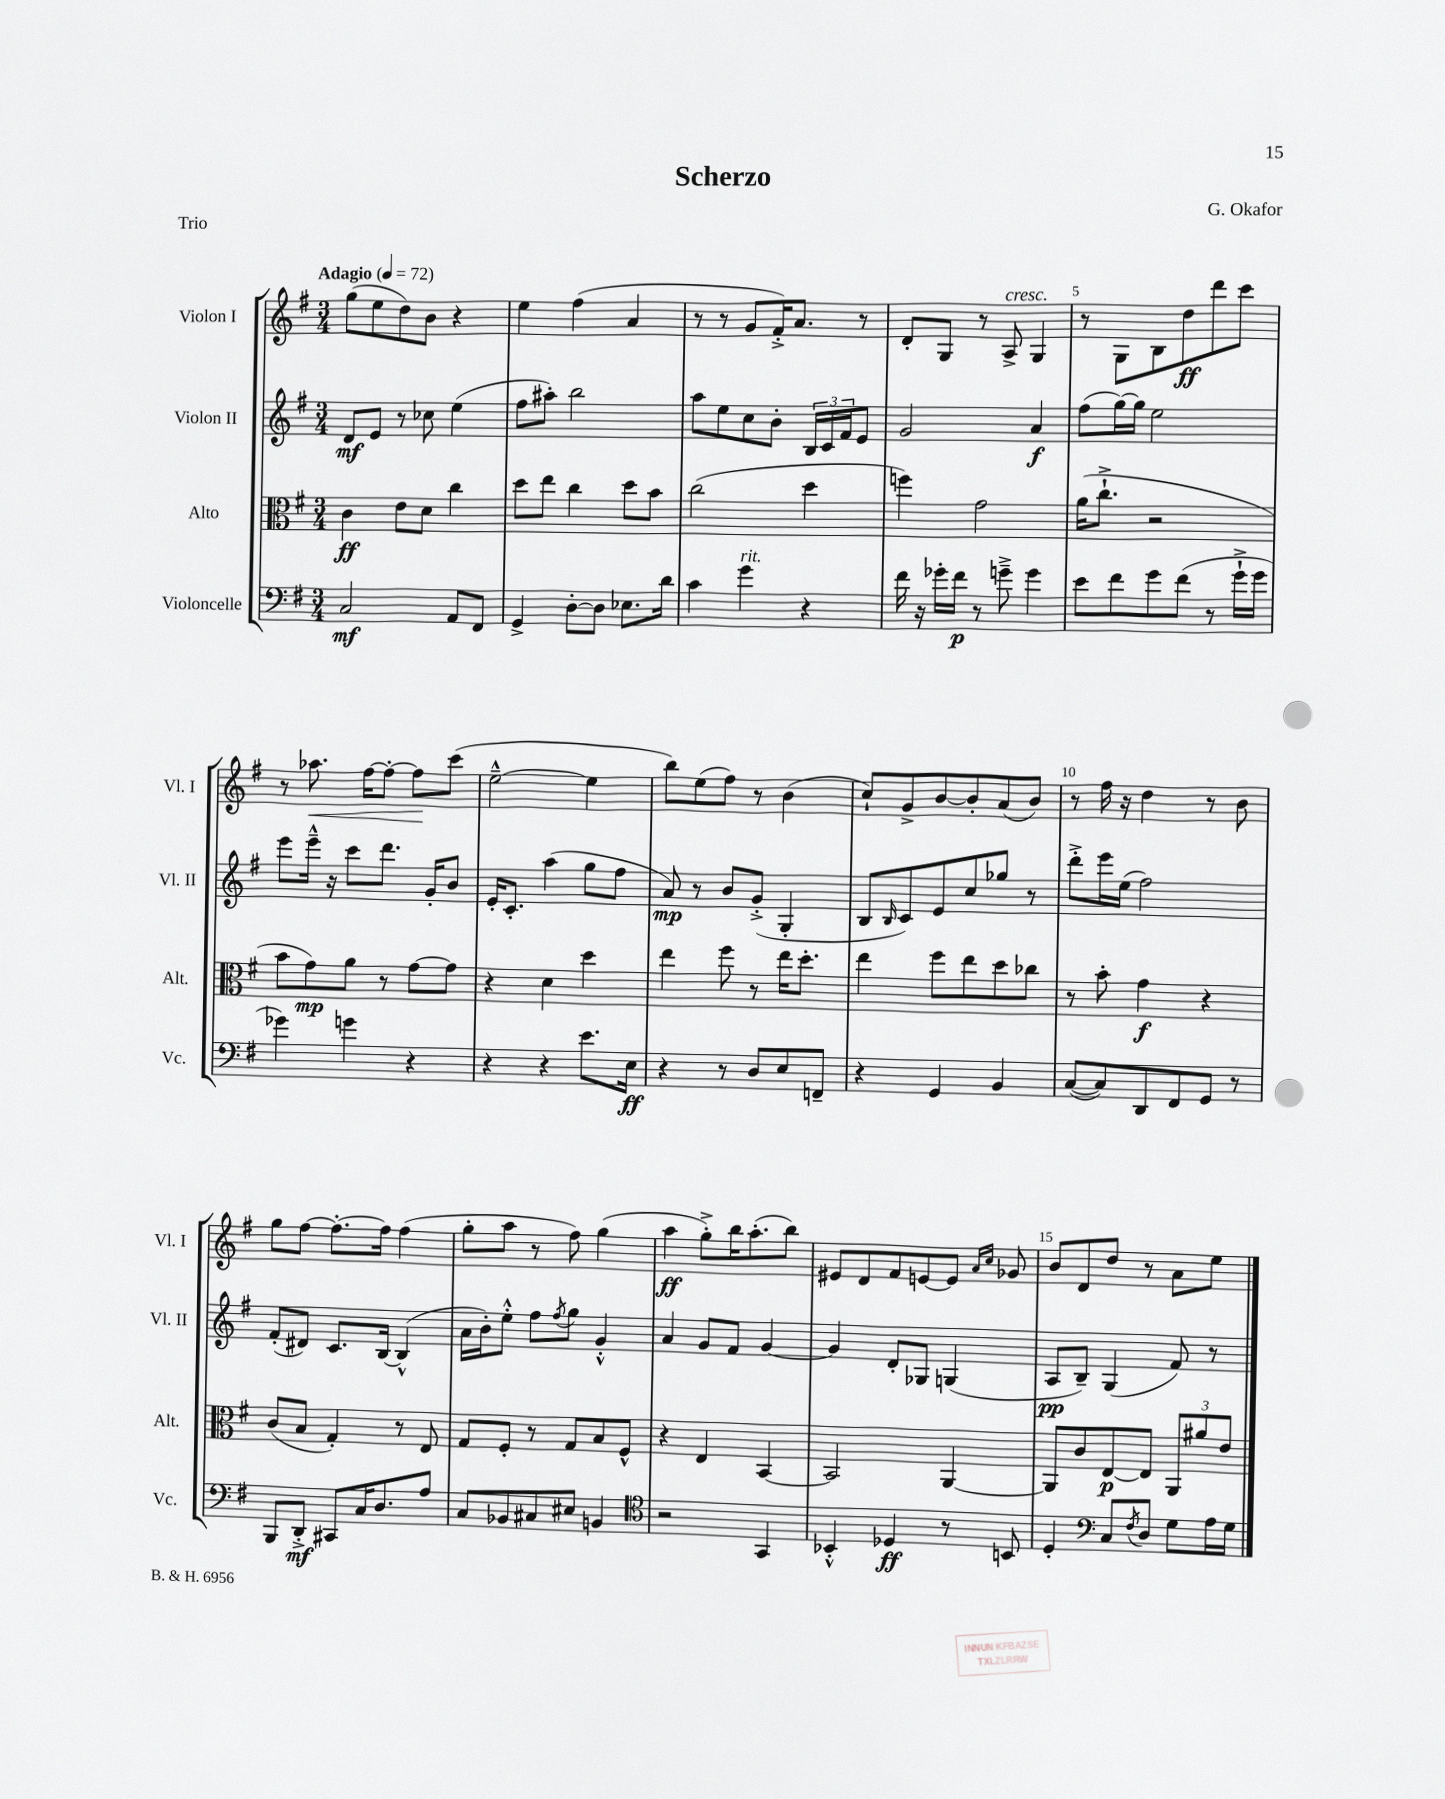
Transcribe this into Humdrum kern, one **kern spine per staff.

**kern	**dynam	**kern	**dynam	**kern	**dynam	**kern	**dynam
*part4	*part4	*part3	*part3	*part2	*part2	*part1	*part1
*staff4	*staff4	*staff3	*staff3	*staff2	*staff2	*staff1	*staff1
*I"Violoncelle	*	*I"Alto	*	*I"Violon II	*	*I"Violon I	*
*I'Vc.	*	*I'Alt.	*	*I'Vl. II	*	*I'Vl. I	*
*clefF4	*	*clefC3	*	*clefG2	*	*clefG2	*
*k[f#]	*	*k[f#]	*	*k[f#]	*	*k[f#]	*
*M3/4	*	*M3/4	*	*M3/4	*	*M3/4	*
*MM72	*	*MM72	*	*MM72	*	*MM72	*
=1	=1	=1	=1	=1	=1	=1	=1
!	!	!	!	!	!	!LO:TX:a:B:t=Adagio	!
2C/	mf	4c\	ff	8d/L	mf	(8gg\L	.
.	.	.	.	8e/J	.	8ee\	.
.	.	8e\L	.	8r	.	8dd\)	.
.	.	8d\J	.	8cc-X\	.	8b\J	.
8AA/L	.	4cc\	.	(4ee\	.	4r	.
8FF#/J	.	.	.	.	.	.	.
=2	=2	=2	=2	=2	=2	=2	=2
4GG^/	.	8dd\L	.	8ff#\L	.	4ee\	.
.	.	8ee\J	.	8aa#X'\J)	.	.	.
[8D'\L	.	4cc\	.	2bb\	.	(4ff#\	.
8D\J]	.	.	.	.	.	.	.
8.E-X\L	.	8dd\L	.	.	.	4a/	.
.	.	8b\J	.	.	.	.	.
16d\Jk	.	.	.	.	.	.	.
=3	=3	=3	=3	=3	=3	=3	=3
4c\	.	(2cc\	.	8aa\L	.	8r	.
.	.	.	.	8ee\	.	8r	.
!LO:TX:a:i:t=rit.	!	!	!	!	!	!	!
4g\	.	.	.	8cc\	.	8g/L	.
.	.	.	.	8b'\J	.	16f#'^/K)	.
.	.	.	.	.	.	8.a/J	.
4r	.	4dd\	.	24B/LL	.	.	.
.	.	.	.	24c/	.	.	.
.	.	.	.	24f#/J	.	.	.
.	.	.	.	8e/J	.	8r	.
=4	=4	=4	=4	=4	=4	=4	=4
16f#\	.	4ffn\)	.	2g/	.	8d'/L	.
16r	.	.	.	.	.	.	.
16g-X'\LL	.	.	.	.	.	8G/J	.
16f#\JJ	p	.	.	.	.	.	.
8r	.	2g\	.	.	.	8r	.
!	!	!	!	!	!	!LO:TX:a:i:t=cresc.	!
8gn~^\	.	.	.	.	.	8A^/	.
4g\	.	.	.	4a/	f	4G/	.
=5	=5	=5	=5	=5	=5	=5	=5
8e\L	.	(16a\KL	.	(8ff#\L	.	8r	.
.	.	8.cc`^\J	.	.	.	.	.
8f#\	.	.	.	[16gg\L)	.	8G\L	.
.	.	.	.	16gg\JJ]	.	.	.
8g\	.	2r	.	2ee\	.	8B\	.
(8f#\J	.	.	.	.	.	8dd\	ff
8r	.	.	.	.	.	8ddd\	.
16g`^\LL	.	.	.	.	.	8ccc\J	.
16g\JJ	.	.	.	.	.	.	.
!!LO:LB:g=z
=6	=6	=6	=6	=6	=6	=6	=6
4g-X\)	.	8b\L	.	8eee\L	.	8r	.
!	!	!	!	!	!	!	!LO:HP:b
.	.	8g\)	mp	16eee~^^\Jk	.	8.aa-X\	<
.	.	.	.	16r	.	.	.
4gn\	.	8a\J	.	8ccc\L	.	.	.
.	.	.	.	.	.	[16ff#\KL	.
.	.	8r	.	8.ddd\J	.	8ff#'\J_	.
4r	.	[8g\L	.	.	.	8ff#\L]	.
.	.	.	.	16g'/KL	.	.	.
.	.	8g\J]	.	8b/J	.	(8ccc\J	[
=7	=7	=7	=7	=7	=7	=7	=7
4r	.	4r	.	16e'/KL	.	[2ee~^^\	.
.	.	.	.	8.c'/J	.	.	.
4r	.	4d\	.	(4aa\	.	.	.
8.e\L	.	4dd\	.	8gg\L	.	4ee\]	.
.	.	.	.	8ff#\J	.	.	.
16E\Jk	ff	.	.	.	.	.	.
=8	=8	=8	=8	=8	=8	=8	=8
4r	.	4ee\	.	8a/)	mp	8bb\L)	.
.	.	.	.	8r	.	(8ee\	.
8r	.	8ff#\	.	8b/L	.	8ff#\J)	.
8D/L	.	8r	.	(8g'^/J	.	8r	.
8E/	.	16ee\KL	.	4G'/	.	(4b\	.
.	.	8.dd'\J	.	.	.	.	.
8FFn~/J	.	.	.	.	.	.	.
=9	=9	=9	=9	=9	=9	=9	=9
4r	.	4ee\	.	8B/L	.	8cc`/L)	.
.	.	.	.	16qqB/	.	.	.
.	.	.	.	8c/)	.	8g^/	.
4GG/	.	8ff#\L	.	8e/	.	[8b/	.
.	.	8ee\	.	8cc/	.	8b'/]	.
4BB/	.	8dd\	.	8gg-X/J	.	(8a/	.
.	.	8cc-X\J	.	8r	.	8b/J)	.
=10	=10	=10	=10	=10	=10	=10	=10
([8C/L	.	8r	.	8ddd'^\L	.	8r	.
8C/])	.	8b'\	.	16eee\L	.	16ff#\	.
.	.	.	.	(16ee\JJ	.	16r	.
8DD/	.	4g\	f	2ff#\)	.	4dd\	.
8FF#/	.	.	.	.	.	.	.
8GG/J	.	4r	.	.	.	8r	.
8r	.	.	.	.	.	8b\	.
!!LO:LB:g=z
=11	=11	=11	=11	=11	=11	=11	=11
8BBB/L	.	(8c/L	.	(8f#'/L	.	8gg\L	.
8DD'^/J	mf	8B/J	.	8d#X/J)	.	[8ff#\J	.
8CC#X/L	.	4G'/)	.	8.c/L	.	8.ff#'\L_	.
16C/K	.	.	.	.	.	.	.
8.D/	.	.	.	[16B/Jk	.	16ff#\Jk]	.
.	.	8r	.	(4B^^/]	.	(4ff#\	.
8A/J	.	8E/	.	.	.	.	.
=12	=12	=12	=12	=12	=12	=12	=12
8C/L	.	8G/L	.	16a\LL	.	8gg'\L	.
.	.	.	.	16b'\J)	.	.	.
8BB-X/	.	8F#'/J	.	8ee'^^\J	.	8aa\J	.
8C#X/	.	8r	.	8ff#\L	.	8r	.
.	.	.	.	8qff#/	.	.	.
8E#X/J	.	8G/L	.	8gg\J	.	8ff#\)	.
4BBn/	.	8B/	.	4g'^^/	.	(4gg\	.
.	.	8F#^^/J	.	.	.	.	.
=13	=13	=13	=13	=13	=13	=13	=13
*clefC4	*	*	*	*	*	*	*
2r	.	4r	.	4a/	.	4aa\	ff
.	.	4E/	.	8g/L	.	8gg'^\L)	.
.	.	.	.	8f#/J	.	16bb\K	.
.	.	.	.	.	.	(8.aa'\	.
4GG/	.	[4BB/	.	[4g/	.	.	.
.	.	.	.	.	.	8bb\J)	.
=14	=14	=14	=14	=14	=14	=14	=14
4BB-X'^^/	.	2BB/]	.	4g/]	.	8e#X/L	.
.	.	.	.	.	.	8d/	.
4D-X/	ff	.	.	8d'/L	.	8f#/	.
.	.	.	.	8G-X/J	.	[8en/	.
8r	.	[4AA/	.	(4Gn/	.	8e/J]	.
.	.	.	.	.	.	16qqa/LL	.
.	.	.	.	.	.	16qqcc/JJ	.
8BBn/	.	.	.	.	.	8g-X/	.
=15	=15	=15	=15	=15	=15	=15	=15
4D'/	.	8AA/L]	.	8A/L	pp	8b/L	.
.	.	8c/	.	8B~/J)	.	8d/	.
*clefF4	*	*	*	*	*	*	*
8C/L	.	[8E/	p	(4G/	.	8dd/J	.
8qF#/	.	.	.	.	.	.	.
8D/J	.	8E/J]	.	.	.	8r	.
8G\L	.	12AA/L	.	8f#/)	.	8a\L	.
.	.	12a#X/	.	.	.	.	.
16A\L	.	.	.	8r	.	8ee\J	.
.	.	12e/J	.	.	.	.	.
16G\JJ	.	.	.	.	.	.	.
==	==	==	==	==	==	==	==
*-	*-	*-	*-	*-	*-	*-	*-
